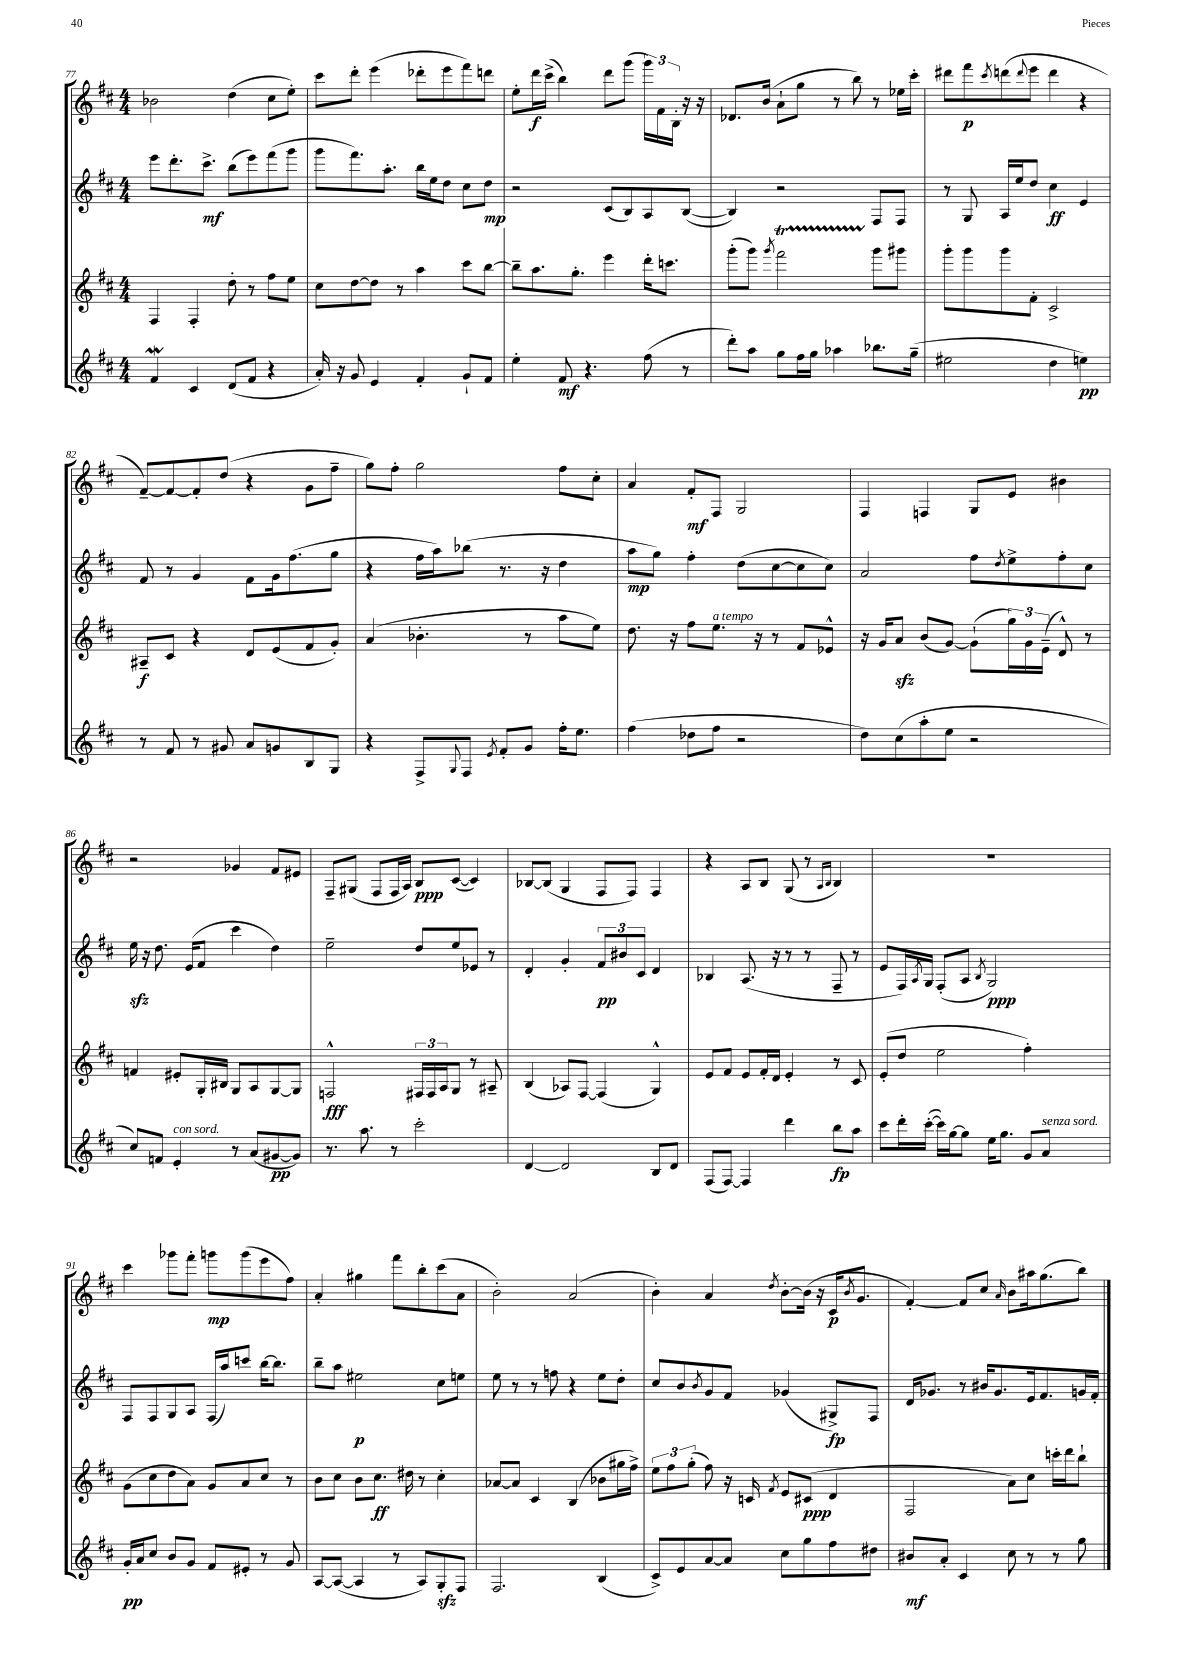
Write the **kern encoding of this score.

**kern	**dynam	**kern	**dynam	**kern	**dynam	**kern	**dynam
*part4	*part4	*part3	*part3	*part2	*part2	*part1	*part1
*staff4	*staff4	*staff3	*staff3	*staff2	*staff2	*staff1	*staff1
*clefG2	*	*clefG2	*	*clefG2	*	*clefG2	*
*k[f#c#]	*	*k[f#c#]	*	*k[f#c#]	*	*k[f#c#]	*
*M4/4	*	*M4/4	*	*M4/4	*	*M4/4	*
=77	=77	=77	=77	=77	=77	=77	=77
4f#W/	.	4F#/	.	8eee\L	.	2b-X\	.
.	.	.	.	8.ddd'\	.	.	.
4c#/	.	4F#'/	.	.	.	.	.
.	.	.	.	8.ccc#^\J	mf	.	.
(8d/L	.	8dd'\	.	(8bb\L	.	(4dd\	.
8f#/J	.	8r	.	8eee\)	.	.	.
4r	.	8ff#\L	.	(8fff#\	.	8cc#\L	.
.	.	8ee\J	.	8ggg\J	.	8ee'\J)	.
=78	=78	=78	=78	=78	=78	=78	=78
16a'/)	.	8cc#\L	.	8ggg\L	.	8ccc#\L	.
16r	.	.	.	.	.	.	.
8g/	.	[8dd\	.	8.fff#\)	.	8ddd'\J	.
4e/	.	8dd\J]	.	.	.	(4eee\	.
.	.	.	.	8.aa'\J	.	.	.
.	.	8r	.	.	.	.	.
4f#'/	.	4aa\	.	16bb\LL	.	8ddd-X'\L	.
.	.	.	.	16ee\J	.	.	.
.	.	.	.	8dd\J	.	8eee\	.
8g`/L	.	8ccc#\L	.	8cc#\L	.	8fff#\)	.
8f#/J	.	[8bb\J	.	8dd\J	mp	8dddn\J	.
=79	=79	=79	=79	=79	=79	=79	=79
4ee'\	.	8bb~\L]	.	2r	.	8ee'\L	.
.	.	8.aa\	.	.	.	16ddd\L	f
.	.	.	.	.	.	(16ccc#^\JJ	.
8f#/	mf	.	.	.	.	4bb\)	.
.	.	8.gg'\J	.	.	.	.	.
4.r	.	.	.	.	.	.	.
.	.	4eee\	.	(8c#/L	.	8ddd\L	.
.	.	.	.	8B/)	.	(8ggg\J	.
(8ff#\	.	16ddd'\KL	.	8A/	.	24ggg\LL)	.
.	.	.	.	.	.	24f#\	.
.	.	8.cccn\J	.	.	.	.	.
.	.	.	.	.	.	24B'\JJ	.
8r	.	.	.	([8B/J	.	16r	.
.	.	.	.	.	.	16r	.
=80	=80	=80	=80	=80	=80	=80	=80
8ddd'\L)	.	(8ggg'\L	.	4B/])	.	8.d-X/L	.
8aa\J	.	8ggg\J)	.	.	.	.	.
.	.	.	.	.	.	(16b/Jk	.
.	.	8qggg/	.	.	.	.	.
8gg\L	.	2fff#t\	.	2r	.	8a`\L	.
16ff#\L	.	.	.	.	.	8gg\J	.
16gg\JJ	.	.	.	.	.	.	.
4aa-X\	.	.	.	.	.	8r	.
.	.	.	.	.	.	8bb\)	.
8.bb-X\L	.	8ggg\L	.	8F#/L	.	8r	.
.	.	8ggg#X\J	.	8F#/J	.	16ee-X\LL	.
(16gg~\Jk	.	.	.	.	.	16ccc#'\JJ	.
=81	=81	=81	=81	=81	=81	=81	=81
2ee#X\	.	8ggg'\L	.	8r	.	8ddd#X\L	.
.	.	8ggg\	.	8G/	.	8fff#\	p
.	.	.	.	.	.	8qccc#/	.
.	.	8ggg\	.	16A/LL	.	(8dddn\	.
.	.	.	.	16ee/J	.	.	.
.	.	.	.	.	.	8qqddd/	.
.	.	8f#'\J	.	8dd/J	.	8eee\J	.
4dd\	.	2c#^/	.	4cc#\	ff	4ddd\	.
4een\)	pp	.	.	4e/	.	4r	.
!!LO:LB:g=z
=82	=82	=82	=82	=82	=82	=82	=82
8r	.	8A#X~/L	f	8f#/	.	[8f#~/L)	.
8f#/	.	8c#/J	.	8r	.	8f#/_	.
8r	.	4r	.	4g/	.	8f#'/]	.
8g#X/	.	.	.	.	.	(8dd/J	.
8a/L	.	8d/L	.	8f#\L	.	4r	.
8gn/	.	(8e/	.	16g\k	.	.	.
.	.	.	.	(8.ff#\	.	.	.
8B/	.	8f#/	.	.	.	8g\L	.
8G/J	.	8g'/J)	.	8gg\J	.	8ff#~\J	.
=83	=83	=83	=83	=83	=83	=83	=83
4r	.	(4a/	.	4r	.	8gg\L)	.
.	.	.	.	.	.	8ff#'\J	.
8F#^/L	.	4.b-X'\	.	16ff#\LL	.	2gg\	.
.	.	.	.	16aa\J)	.	.	.
8qqG/	.	.	.	.	.	.	.
8F#/J	.	.	.	(8bb-X\J	.	.	.
8qe/	.	.	.	.	.	.	.
8f#'/L	.	.	.	8.r	.	.	.
8g/J	.	8r	.	.	.	.	.
.	.	.	.	16r	.	.	.
16ff#'\KL	.	8aa\L	.	4dd\	.	8ff#\L	.
8.ee\J	.	.	.	.	.	.	.
.	.	8ee\J)	.	.	.	8cc#'\J	.
=84	=84	=84	=84	=84	=84	=84	=84
(4ff#\	.	8.dd\	.	8aa\L	mp	4a/	.
.	.	.	.	8gg\J)	.	.	.
.	.	16r	.	.	.	.	.
8dd-X\L	.	8ff#\L	.	4ff#'\	.	8f#'/L	mf
!	!	!LO:TX:a:i:t=a tempo	!	!	!	!	!
8ff#\J	.	8.ee\J	.	.	.	8F#/J	.
2r	.	.	.	(8dd\L	.	2G/	.
.	.	16r	.	.	.	.	.
.	.	8r	.	[8cc#\	.	.	.
.	.	8f#/L	.	8cc#\]	.	.	.
.	.	8e-X^^/J	.	8cc#\J)	.	.	.
=85	=85	=85	=85	=85	=85	=85	=85
8dd\L)	.	16r	.	2a/	.	4F#/	.
.	.	16g/KL	.	.	.	.	.
(8cc#\	.	8azz/J	.	.	.	.	.
8aa'\	.	(8b/L	.	.	.	4Fn/	.
8ee\J	.	[8g/J)	.	.	.	.	.
2r	.	(8g`\L]	.	8ff#\L	.	8G/L	.
.	.	.	.	8qdd/	.	.	.
.	.	24gg\L)	.	8ee^\	.	8e/J	.
.	.	24g\	.	.	.	.	.
.	.	(24e~\JJ	.	.	.	.	.
.	.	8d^^/)	.	8ff#'\	.	4b#X\	.
.	.	8r	.	8cc#\J	.	.	.
!!LO:LB:g=z
=86	=86	=86	=86	=86	=86	=86	=86
8cc#/L)	.	4fn/	.	16eezz\	.	2r	.
.	.	.	.	16r	.	.	.
8fn/J	.	.	.	8.dd\	.	.	.
!LO:TX:a:i:t=con sord.	!	!	!	!	!	!	!
4e'/	.	8e#X'/L	.	.	.	.	.
.	.	.	.	(16e/KL	.	.	.
.	.	16G'/L	.	8f#/J	.	.	.
.	.	16B#X/JJ	.	.	.	.	.
8r	.	8G/L	.	4ccc#\	.	4g-X/	.
(8a/L	.	8A/	.	.	.	.	.
[8g#X/	pp	[8G/	.	4dd\)	.	8f#/L	.
8g#/J])	.	8G/J]	.	.	.	8e#X/J	.
=87	=87	=87	=87	=87	=87	=87	=87
8.r	.	2Fn^^/	fff	2ee~\	.	8F#~/L	.
.	.	.	.	.	.	(8G#X/J	.
8.aa\	.	.	.	.	.	.	.
.	.	.	.	.	.	8F#/L	.
8r	.	.	.	.	.	16F#/L	.
.	.	.	.	.	.	16A/JJ)	.
2ccc#'\	.	24F#X/LL	.	8dd/L	.	8B/L	ppp
.	.	24F#/	.	.	.	.	.
.	.	24A/J	.	.	.	.	.
.	.	8G/J	.	8ee/	.	([8c#/J	.
.	.	8r	.	8e-X/J	.	4c#/])	.
.	.	8A#X~/	.	8r	.	.	.
=88	=88	=88	=88	=88	=88	=88	=88
[4d/	.	(4B/	.	4d'/	.	[8B-X/L	.
.	.	.	.	.	.	(8B-/J]	.
2d/]	.	8A-X/L)	.	4g'/	.	4G/	.
.	.	[8F#/J	.	.	.	.	.
.	.	(4F#/]	.	12f#/L	pp	8F#/L	.
.	.	.	.	12b#X/	.	.	.
.	.	.	.	.	.	8F#/J)	.
.	.	.	.	12c#/J	.	.	.
8B/L	.	4G^^/)	.	4d/	.	4F#/	.
8d/J	.	.	.	.	.	.	.
=89	=89	=89	=89	=89	=89	=89	=89
(8F#/L	.	8e/L	.	4B-X/	.	4r	.
[8F#/J)	.	8f#/J	.	.	.	.	.
4F#/]	.	8e/L	.	(8.A/	.	8A/L	.
.	.	16f#'/L	.	.	.	8B/J	.
.	.	16d/JJ	.	16r	.	.	.
4ddd\	.	4e'/	.	8r	.	(8G/	.
.	.	.	.	8r	.	8r	.
.	.	.	.	.	.	16qqA/LL	.
.	.	.	.	.	.	16qqB/JJ	.
8bb\L	fp	8r	.	8F#~/	.	4B/)	.
8aa\J	.	8c#/	.	8r	.	.	.
=90	=90	=90	=90	=90	=90	=90	=90
8ccc#\L	.	(8e'/L	.	8e/L	.	1r	.
16ddd'\L	.	8dd/J	.	16F#/L)	.	.	.
.	.	.	.	8qA/	.	.	.
([16ccc#'\JJ	.	.	.	16G/JJ	.	.	.
16ccc#\LL])	.	2ee\	.	(8F#'/L	.	.	.
[16gg\J	.	.	.	.	.	.	.
8gg\J]	.	.	.	8A/J	.	.	.
.	.	.	.	8qB/	.	.	.
16ee\KL	.	.	.	2G/)	ppp	.	.
8.gg\J	.	.	.	.	.	.	.
8g/L	.	4ff#'\)	.	.	.	.	.
!LO:TX:a:i:t=senza sord.	!	!	!	!	!	!	!
8a/J	.	.	.	.	.	.	.
!!LO:LB:g=z
=91	=91	=91	=91	=91	=91	=91	=91
16g'/LL	pp	(8g\L	.	8F#/L	.	4ccc#\	.
16a/J	.	.	.	.	.	.	.
8cc#/J	.	8cc#\	.	8F#/	.	.	.
8b/L	.	8dd\	.	8G/	.	8ggg-X\L	.
8g/J	.	8a\J)	.	8A/J	.	8fff#'\J	.
8f#/L	.	8g/L	.	(16F#/LL	.	8gggn\L	mp
.	.	.	.	16aa/J)	.	.	.
8e#X'/J	.	8a/	.	8cccn/J	.	(8ggg\	.
8r	.	8cc#/J	.	[16bb\KL	.	8eee\	.
.	.	.	.	8.bb\J]	.	.	.
8g/	.	8r	.	.	.	8ff#\J)	.
=92	=92	=92	=92	=92	=92	=92	=92
[8A/L	.	8b\L	.	8bb~\L	.	4a'/	.
(8A/J_	.	8cc#\J	.	8aa\J	.	.	.
4A/]	.	8b\L	.	2ee#X\	p	4gg#X\	.
.	.	8.cc#\J	ff	.	.	.	.
8r	.	.	.	.	.	8fff#\L	.
.	.	16dd#X\	.	.	.	.	.
8A/L)	.	8r	.	.	.	8bb'\	.
8Gzz'/	.	4cc#'\	.	8cc#\L	.	(8ccc#\	.
8F#/J	.	.	.	8een\J	.	8a\J	.
=93	=93	=93	=93	=93	=93	=93	=93
2.F#/	.	[8a-X/L	.	8ee\	.	2b'\)	.
.	.	8a-/J]	.	8r	.	.	.
.	.	4c#/	.	8r	.	.	.
.	.	.	.	8ffn\	.	.	.
.	.	(4B/	.	4r	.	(2a/	.
(4B/	.	8b-X\L	.	8ee\L	.	.	.
.	.	16gg#X\L	.	8dd'\J	.	.	.
.	.	16ff#^\JJ)	.	.	.	.	.
=94	=94	=94	=94	=94	=94	=94	=94
8c#^/L)	.	12ee\L	.	8cc#/L	.	4b'\)	.
.	.	12ff#\	.	.	.	.	.
8e/	.	.	.	8b/	.	.	.
.	.	(12gg'\J	.	.	.	.	.
.	.	.	.	8qb/	.	.	.
[8a/	.	8ff#\)	.	8g/	.	4a/	.
8a/J]	.	16r	.	8f#/J	.	.	.
.	.	16cn/	.	.	.	.	.
.	.	8qf#/	.	.	.	8qdd/	.
8cc#\L	.	8e/L	.	(4g-X/	.	[8b'\L	.
8gg\	.	(8c#X/J	ppp	.	.	(16b\Jk]	.
.	.	.	.	.	.	16r	.
8ff#\	.	4d/	.	8G#X^/L)	fp	16c#/KL	p
.	.	.	.	.	.	8qb/	.
.	.	.	.	.	.	8.g/J	.
8dd#X\J	.	.	.	8F#/J	.	.	.
=95	=95	=95	=95	=95	=95	=95	=95
8b#X/L	mf	2F#/	.	16d/KL	.	[4f#'/)	.
.	.	.	.	8.g-X/J	.	.	.
8a'/J	.	.	.	.	.	.	.
4c#/	.	.	.	8r	.	8f#/L]	.
.	.	.	.	16b#X/KL	.	8cc#/J	.
.	.	.	.	8.g-/	.	.	.
.	.	.	.	.	.	16qqa/	.
8cc#\	.	8a\L)	.	.	.	8b\L	.
8r	.	8cc#\J	.	16e/k	.	16aa#X\k	.
.	.	.	.	8.f#/	.	(8.gg\	.
8r	.	16cccn'\LL	.	.	.	.	.
.	.	16ddd\J	.	.	.	.	.
8gg\	.	8bb`\J	.	16gn/L	.	8bb\J)	.
.	.	.	.	16f#'/JJ	.	.	.
==	==	==	==	==	==	==	==
*-	*-	*-	*-	*-	*-	*-	*-
